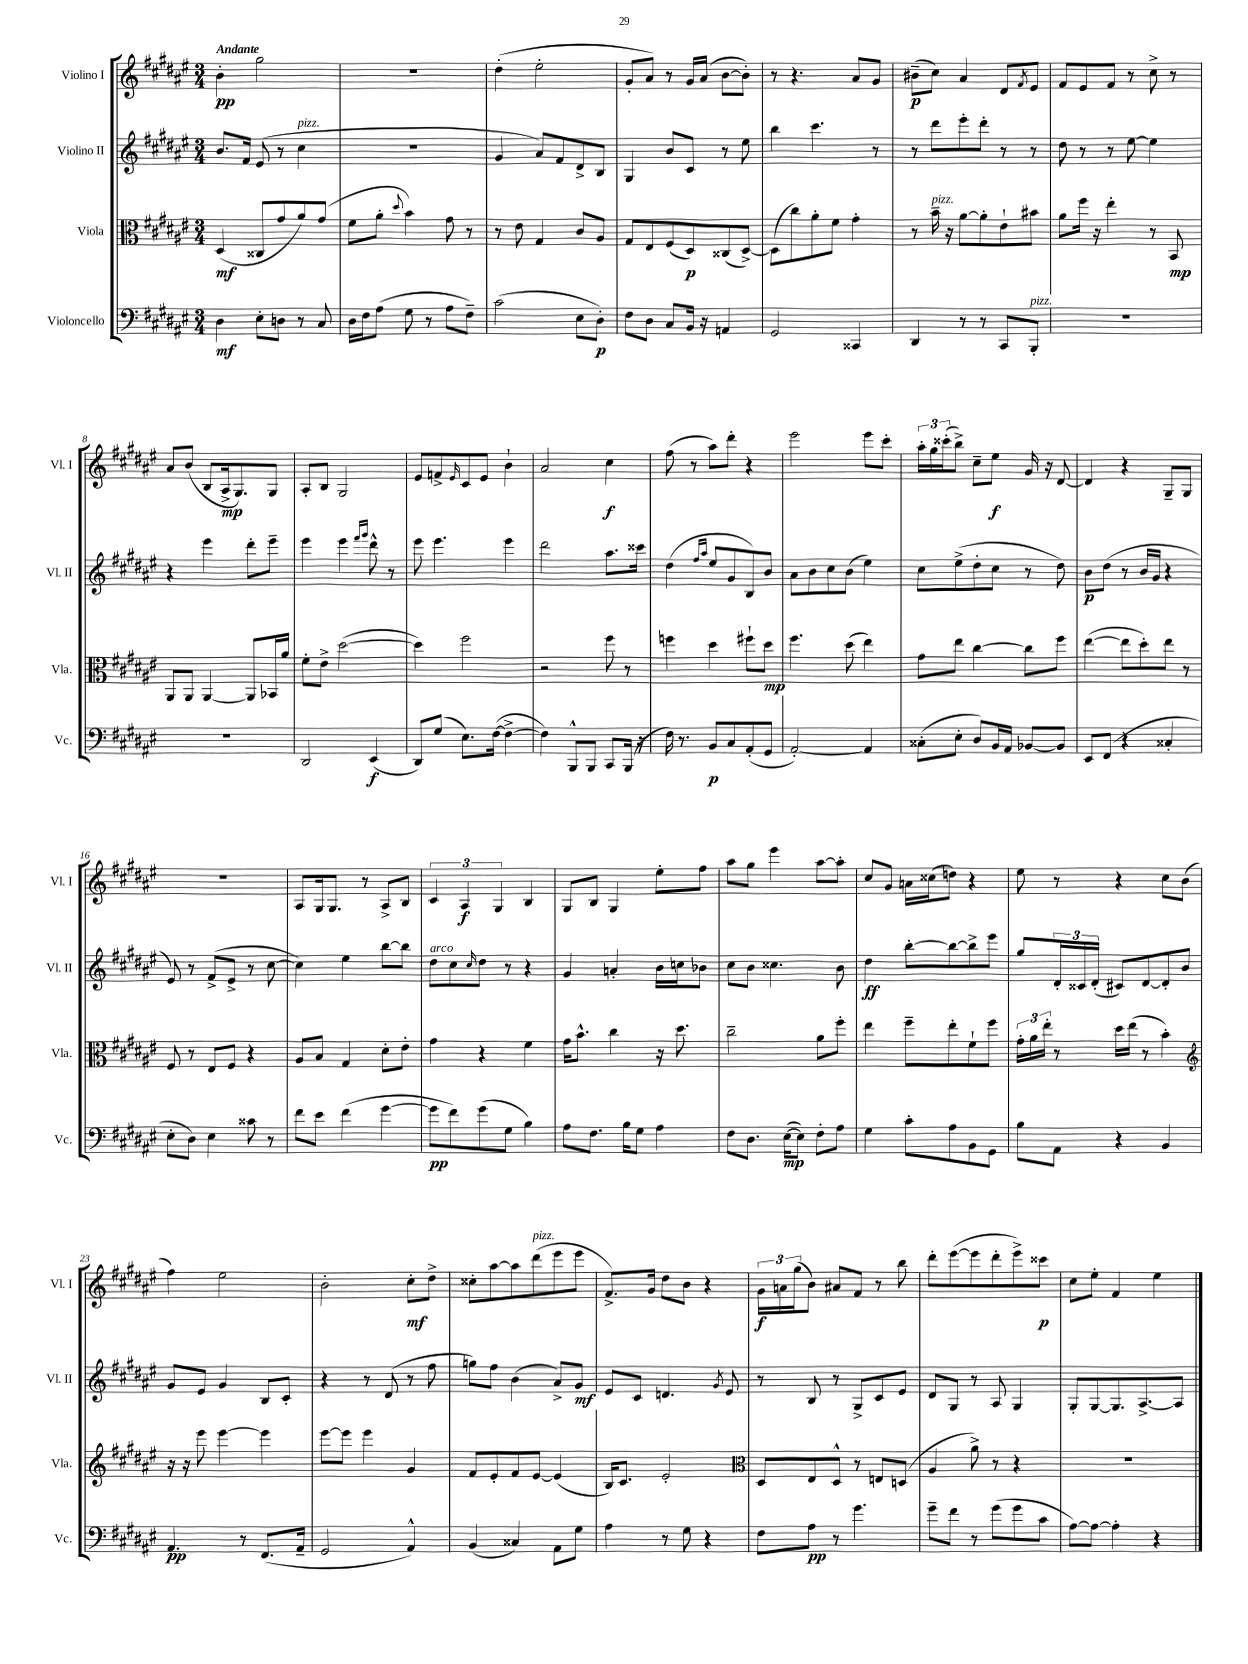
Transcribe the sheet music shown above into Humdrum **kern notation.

**kern	**dynam	**kern	**dynam	**kern	**dynam	**kern	**dynam
*part4	*part4	*part3	*part3	*part2	*part2	*part1	*part1
*staff4	*staff4	*staff3	*staff3	*staff2	*staff2	*staff1	*staff1
*I"Violoncello	*	*I"Viola	*	*I"Violino II	*	*I"Violino I	*
*I'Vc.	*	*I'Vla.	*	*I'Vl. II	*	*I'Vl. I	*
*clefF4	*	*clefC3	*	*clefG2	*	*clefG2	*
*k[f#c#g#d#a#e#]	*	*k[f#c#g#d#a#e#]	*	*k[f#c#g#d#a#e#]	*	*k[f#c#g#d#a#e#]	*
*M3/4	*	*M3/4	*	*M3/4	*	*M3/4	*
=1	=1	=1	=1	=1	=1	=1	=1
!	!	!	!	!	!	!LO:TX:a:B:t=Andante	!
4D#\	mf	(4D#/	mf	8.b/L	.	4b'\	pp
.	.	.	.	16f#/Jk	.	.	.
8E#'\L	.	8C##X/L	.	(8e#/	.	2gg#\	.
8Dn\J	.	8g#/	.	8r	.	.	.
!	!	!	!	!LO:TX:a:i:t=pizz.	!	!	!
8r	.	8a#/)	.	4cc#\	.	.	.
8C#/	.	(8g#/J	.	.	.	.	.
=2	=2	=2	=2	=2	=2	=2	=2
16D#\LL	.	8f#\L	.	2.r	.	2.r	.
16F#\J	.	.	.	.	.	.	.
(8A#\J	.	8a#'\J	.	.	.	.	.
.	.	8qqdd#/	.	.	.	.	.
8G#\	.	4b\)	.	.	.	.	.
8r	.	.	.	.	.	.	.
8A#\L	.	8g#\	.	.	.	.	.
8F#~\J)	.	8r	.	.	.	.	.
=3	=3	=3	=3	=3	=3	=3	=3
(2c#\	.	8r	.	4g#/	.	(4dd#'\	.
.	.	8e#\	.	.	.	.	.
.	.	4G#/	.	8a#/L)	.	2ee#'\	.
.	.	.	.	8f#/	.	.	.
8E#\L	.	8c#/L	.	8d#^/	.	.	.
8D#'\J)	p	8A#/J	.	8B/J	.	.	.
=4	=4	=4	=4	=4	=4	=4	=4
8F#\L	.	8G#/L	.	4G#/	.	8g#'/L	.
8D#\J	.	8E#/	.	.	.	8a#/J)	.
8C#/L	.	(8F#/	.	8b/L	.	8r	.
16BB/Jk	.	8D#/)	p	8c#/J	.	16g#/LL	.
16r	.	.	.	.	.	(16a#/JJ	.
4AAn/	.	(8C##X/	.	8r	.	[8b\L	.
.	.	[8D#^/J)	.	8ee#\	.	8b'\J])	.
=5	=5	=5	=5	=5	=5	=5	=5
2GG#/	.	(8D#\L]	.	4bb\	.	8r	.
.	.	8cc#\)	.	.	.	4.r	.
.	.	8a#'\	.	4.ccc#\	.	.	.
.	.	8f#\J	.	.	.	.	.
4CC##X/	.	4g#'\	.	.	.	8a#/L	.
.	.	.	.	8r	.	8g#/J	.
=6	=6	=6	=6	=6	=6	=6	=6
4DD#/	.	8r	.	8r	.	(8b#X~\L	p
!	!	!LO:TX:a:i:t=pizz.	!	!	!	!	!
.	.	16b~\	.	8ddd#\L	.	8cc#\J)	.
.	.	16r	.	.	.	.	.
8r	.	[8a#\L	.	8eee#'\	.	4a#/	.
8r	.	8a#'\]	.	8ddd#'\J	.	.	.
8CC#/L	.	8e#`\	.	8r	.	8d#/L	.
.	.	.	.	.	.	8qf#/	.
!LO:TX:a:i:t=pizz.	!	!	!	!	!	!	!
8BBB'/J	.	8b#X\J	.	8r	.	8e#/J	.
=7	=7	=7	=7	=7	=7	=7	=7
2.r	.	8a#\L	.	8dd#\	.	8f#/L	.
.	.	16ff#\Jk	.	8r	.	8e#/	.
.	.	16r	.	.	.	.	.
.	.	4ee#'\	.	8r	.	8f#/J	.
.	.	.	.	[8ee#\	.	8r	.
.	.	8r	.	4ee#\]	.	8cc#^\	.
.	.	8BB/	mp	.	.	8r	.
!!LO:LB:g=z
=8	=8	=8	=8	=8	=8	=8	=8
2.r	.	8AA#/L	.	4r	.	8a#/L	.
.	.	8AA#/J	.	.	.	(8b/J	.
.	.	[4AA#/	.	4eee#\	.	8B/L	.
.	.	.	.	.	.	16A#^/k	mp
.	.	.	.	.	.	8.G#/)	.
.	.	8AA#/L]	.	8ddd#'\L	.	.	.
.	.	16BB-X/L	.	8eee#~\J	.	8G#/J	.
.	.	16a#/JJ	.	.	.	.	.
=9	=9	=9	=9	=9	=9	=9	=9
2DD#/	.	8f#'\L	.	4eee#\	.	8A#'/L	.
.	.	8e#^\J	.	.	.	8B/J	.
.	.	([2dd#\	.	4eee#\	.	2G#/	.
.	.	.	.	16qqfff#/LL	.	.	.
.	.	.	.	16qqggg#/JJ	.	.	.
(4EE#/	f	.	.	8ddd#^^\	.	.	.
.	.	.	.	8r	.	.	.
=10	=10	=10	=10	=10	=10	=10	=10
8DD#/L)	.	4dd#\])	.	8eee#\	.	8e#/L	.
(8G#/J	.	.	.	4.eee#\	.	8fn^/	.
.	.	.	.	.	.	16qqe#/	.
8.E#\L)	.	2ff#\	.	.	.	8c#/	.
.	.	.	.	.	.	8e#/J	.
([16F#\Jk	.	.	.	.	.	.	.
4F#^\_	.	.	.	4eee#\	.	4b`\	.
=11	=11	=11	=11	=11	=11	=11	=11
4F#\])	.	2r	.	2ddd#\	.	2a#/	.
8BBB^^/L	.	.	.	.	.	.	.
8BBB/J	.	.	.	.	.	.	.
8CC#/L	.	8ff#\	.	8.aa#\L	.	4cc#\	f
(16BBB/Jk	.	8r	.	.	.	.	.
16r	.	.	.	16ccc##X\Jk	.	.	.
=12	=12	=12	=12	=12	=12	=12	=12
16F#\)	.	4ffn\	.	(4dd#\	.	(8ff#\	.
8.r	.	.	.	.	.	.	.
.	.	.	.	.	.	8r	.
.	.	.	.	16qqff#/LL	.	.	.
.	.	.	.	16qqaa#/JJ	.	.	.
8BB/L	p	4dd#\	.	8ee#/L	.	8aa#\L)	.
8C#/	.	.	.	8g#/	.	8ddd#'\J	.
(8AA#'/	.	8ff#X`\L	.	8B/)	.	4r	.
8GG#/J	.	8dd#\J	mp	8b/J	.	.	.
=13	=13	=13	=13	=13	=13	=13	=13
[2AA#'/)	.	4.ff#\	.	8a#\L	.	2eee#\	.
.	.	.	.	8b\	.	.	.
.	.	.	.	8cc#\	.	.	.
.	.	(8dd#\	.	(8b\J	.	.	.
4AA#/]	.	4ee#\)	.	4ee#\)	.	8eee#\L	.
.	.	.	.	.	.	8ccc#'\J	.
=14	=14	=14	=14	=14	=14	=14	=14
(8C##X'\L	.	8g#\L	.	8cc#\L	.	24aa#'\LL	.
.	.	.	.	.	.	24gg#\	.
.	.	.	.	.	.	(24ccc##X'\J	.
8E#'\J	.	8ee#\J	.	(8ee#^\	.	8bb^\J)	.
8D#/L)	.	[4cc#\	.	8dd#'\	.	8cc#~\L	.
16BB/L	.	.	.	8cc#\J	.	8ee#\J	f
16AA#/JJ	.	.	.	.	.	.	.
[8BB-X/L	.	8cc#\L]	.	8r	.	16g#/	.
.	.	.	.	.	.	16r	.
8BB-/J]	.	8ff#\J	.	8dd#\)	.	[8d#/	.
=15	=15	=15	=15	=15	=15	=15	=15
8EE#/L	.	([4ee#\	.	8b\L	p	4d#/]	.
(8FF#/J	.	.	.	(8dd#\J	.	.	.
4r	.	8ee#\L]	.	8r	.	4r	.
.	.	8dd#'\)	.	16b/LL	.	.	.
.	.	.	.	16g#/JJ	.	.	.
4C##X'/	.	8ee#\J	.	4r	.	8G#~/L	.
.	.	8r	.	.	.	8G#/J	.
!!LO:LB:g=z
=16	=16	=16	=16	=16	=16	=16	=16
8E#'\L	.	8F#/	.	8e#/)	.	2.r	.
8D#\J)	.	8r	.	8r	.	.	.
4E#\	.	8E#/L	.	(8f#^/L	.	.	.
.	.	8F#/J	.	8e#^/J	.	.	.
8c##X\	.	4r	.	8r	.	.	.
8r	.	.	.	[8cc#\	.	.	.
=17	=17	=17	=17	=17	=17	=17	=17
8f#\L	.	8A#/L	.	4cc#\])	.	8A#/L	.
8e#\J	.	8B/J	.	.	.	16G#/k	.
.	.	.	.	.	.	8.G#/J	.
(4f#\	.	4G#/	.	4ee#\	.	.	.
.	.	.	.	.	.	8r	.
[4g#\	.	8d#'\L	.	[8bb\L	.	8A#^/L	.
.	.	8e#'\J	.	8bb\J]	.	8B/J	.
=18	=18	=18	=18	=18	=18	=18	=18
!	!	!	!	!LO:TX:a:i:t=arco	!	!	!
8g#\L]	pp	4g#\	.	8dd#\L	.	6c#/	.
8f#\)	.	.	.	8cc#\	.	.	.
.	.	.	.	.	.	6A#/	f
.	.	.	.	16qqcc#/	.	.	.
(8g#\	.	4r	.	8dd#\J	.	.	.
.	.	.	.	.	.	6G#/	.
8G#\J	.	.	.	8r	.	.	.
4B\)	.	4f#\	.	4r	.	4B/	.
=19	=19	=19	=19	=19	=19	=19	=19
8A#\L	.	16g#\KL	.	4g#/	.	8G#/L	.
.	.	8.b^^\J	.	.	.	.	.
8.F#\J	.	.	.	.	.	8B/J	.
.	.	4cc#\	.	4an'/	.	4G#/	.
16B\KL	.	.	.	.	.	.	.
8G#\J	.	.	.	.	.	.	.
4A#\	.	16r	.	16b\LL	.	8ee#'\L	.
.	.	8.dd#\	.	16ccn\J	.	.	.
.	.	.	.	8b-X\J	.	8ff#\J	.
=20	=20	=20	=20	=20	=20	=20	=20
8F#\L	.	2cc#~\	.	8cc#\L	.	8aa#\L	.
8.D#\J	.	.	.	8b\J	.	8gg#\J	.
.	.	.	.	4.cc##X\	.	4eee#\	.
([16E#\KL	mp	.	.	.	.	.	.
8E#\J])	.	.	.	.	.	.	.
8F#'\L	.	8a#\L	.	.	.	[8aa#\L	.
8A#\J	.	8ff#'\J	.	8b\	.	8aa#'\J]	.
=21	=21	=21	=21	=21	=21	=21	=21
4G#\	.	4ee#\	.	4dd#\	ff	8cc#/L	.
.	.	.	.	.	.	8g#/J	.
8c#'\L	.	8ff#~\L	.	[8bb'\L	.	16an\LL	.
.	.	.	.	.	.	(16cc##X\J	.
8A#\	.	8ee#'\	.	8bb\_	.	8ddn\J)	.
8BB\	.	8f#`\	.	8bb^\]	.	4r	.
8GG#\J	.	8ff#\J	.	8eee#\J	.	.	.
=22	=22	=22	=22	=22	=22	=22	=22
8B\L	.	24g#'\LL	.	8gg#/L	.	8ee#\	.
.	.	24a#\	.	.	.	.	.
.	.	24ee#'\JJ	.	.	.	.	.
8AA#\J	.	8r	.	24d#'/L	.	8r	.
.	.	.	.	24c##X/	.	.	.
.	.	.	.	(24d#'/JJ	.	.	.
4r	.	16dd#\LL	.	8c#X/L)	.	4r	.
.	.	(16ee#\JJ	.	.	.	.	.
.	.	8r	.	[8d#/	.	.	.
4BB/	.	4b'\)	.	8d#'/]	.	8cc#\L	.
.	.	.	.	8b/J	.	(8b\J	.
!!LO:LB:g=z
=23	=23	=23	=23	=23	=23	=23	=23
*	*	*clefG2	*	*	*	*	*
4.AA#/	pp	16r	.	8g#/L	.	4ff#\)	.
.	.	16r	.	.	.	.	.
.	.	8eee#\	.	8e#/J	.	.	.
.	.	[4eee#\	.	4g#/	.	2ee#\	.
8r	.	.	.	.	.	.	.
(8.FF#/L	.	4eee#\]	.	8B/L	.	.	.
.	.	.	.	8c#'/J	.	.	.
16AA#~/Jk	.	.	.	.	.	.	.
=24	=24	=24	=24	=24	=24	=24	=24
2GG#/	.	[8eee#\L	.	4r	.	2b'\	.
.	.	8eee#\J]	.	.	.	.	.
.	.	4eee#\	.	8r	.	.	.
.	.	.	.	(8d#/	.	.	.
4AA#^^/)	.	4g#/	.	8r	.	8cc#'\L	mf
.	.	.	.	8ff#\	.	8dd#^\J	.
=25	=25	=25	=25	=25	=25	=25	=25
(4BB/	.	8f#/L	.	8ggn\L)	.	8cc##X'\L	.
.	.	8e#'/	.	8ff#\J	.	[8aa#\	.
4C##X/)	.	8f#/	.	(4b\	.	8aa#\]	.
!	!	!	!	!	!	!LO:TX:a:i:t=pizz.	!
.	.	[8e#/J	.	.	.	(8ddd#\	.
8AA#\L	.	(4e#/]	.	8a#^/L)	.	8eee#\	.
8G#\J	.	.	.	8g#/J	mf	8eee#\J	.
=26	=26	=26	=26	=26	=26	=26	=26
4A#\	.	16B/KL)	.	8e#/L	.	8.f#^/L)	.
.	.	8.c#/J	.	.	.	.	.
.	.	.	.	8c#/J	.	.	.
.	.	.	.	.	.	16g#/Jk	.
8r	.	2e#'/	.	4.dn/	.	8dd#\L	.
8G#\	.	.	.	.	.	8b\J	.
4r	.	.	.	.	.	4r	.
.	.	.	.	8qg#/	.	.	.
.	.	.	.	8e#/	.	.	.
=27	=27	=27	=27	=27	=27	=27	=27
*	*	*clefC3	*	*	*	*	*
8F#\L	.	8D#/L	.	8r	.	24g#\LL	f
.	.	.	.	.	.	24an\	.
.	.	.	.	.	.	(24gg#\J	.
8A#\J	pp	8E#/	.	8B/	.	8b\J)	.
8r	.	8D#^^/J	.	8r	.	8a#X/L	.
4.g#\	.	8r	.	8G#^/L	.	8f#/J	.
.	.	8En/L	.	8c#/	.	8r	.
.	.	(8Dn/J	.	8e#/J	.	8bb\	.
=28	=28	=28	=28	=28	=28	=28	=28
8g#~\L	.	4A#/	.	8d#/L	.	8ddd#'\L	.
8f#\J	.	.	.	8G#/J	.	([8eee#\	.
8r	.	8a#^\)	.	8r	.	8eee#\]	.
(8g#\L	.	8r	.	8A#/	.	8ddd#'\	.
8g#\	.	4r	.	4G#/	.	8eee#^\)	.
8c#\J	.	.	.	.	.	8ccc##X\J	p
=29	=29	=29	=29	=29	=29	=29	=29
[8A#\L)	.	2.r	.	8G#'/L	.	8cc#\L	.
8A#\J_	.	.	.	[8G#/	.	8ee#'\J	.
4A#'\]	.	.	.	8.G#/]	.	4f#/	.
.	.	.	.	[8.A#^/	.	.	.
4r	.	.	.	.	.	4ee#\	.
.	.	.	.	8A#/J]	.	.	.
==	==	==	==	==	==	==	==
*-	*-	*-	*-	*-	*-	*-	*-
